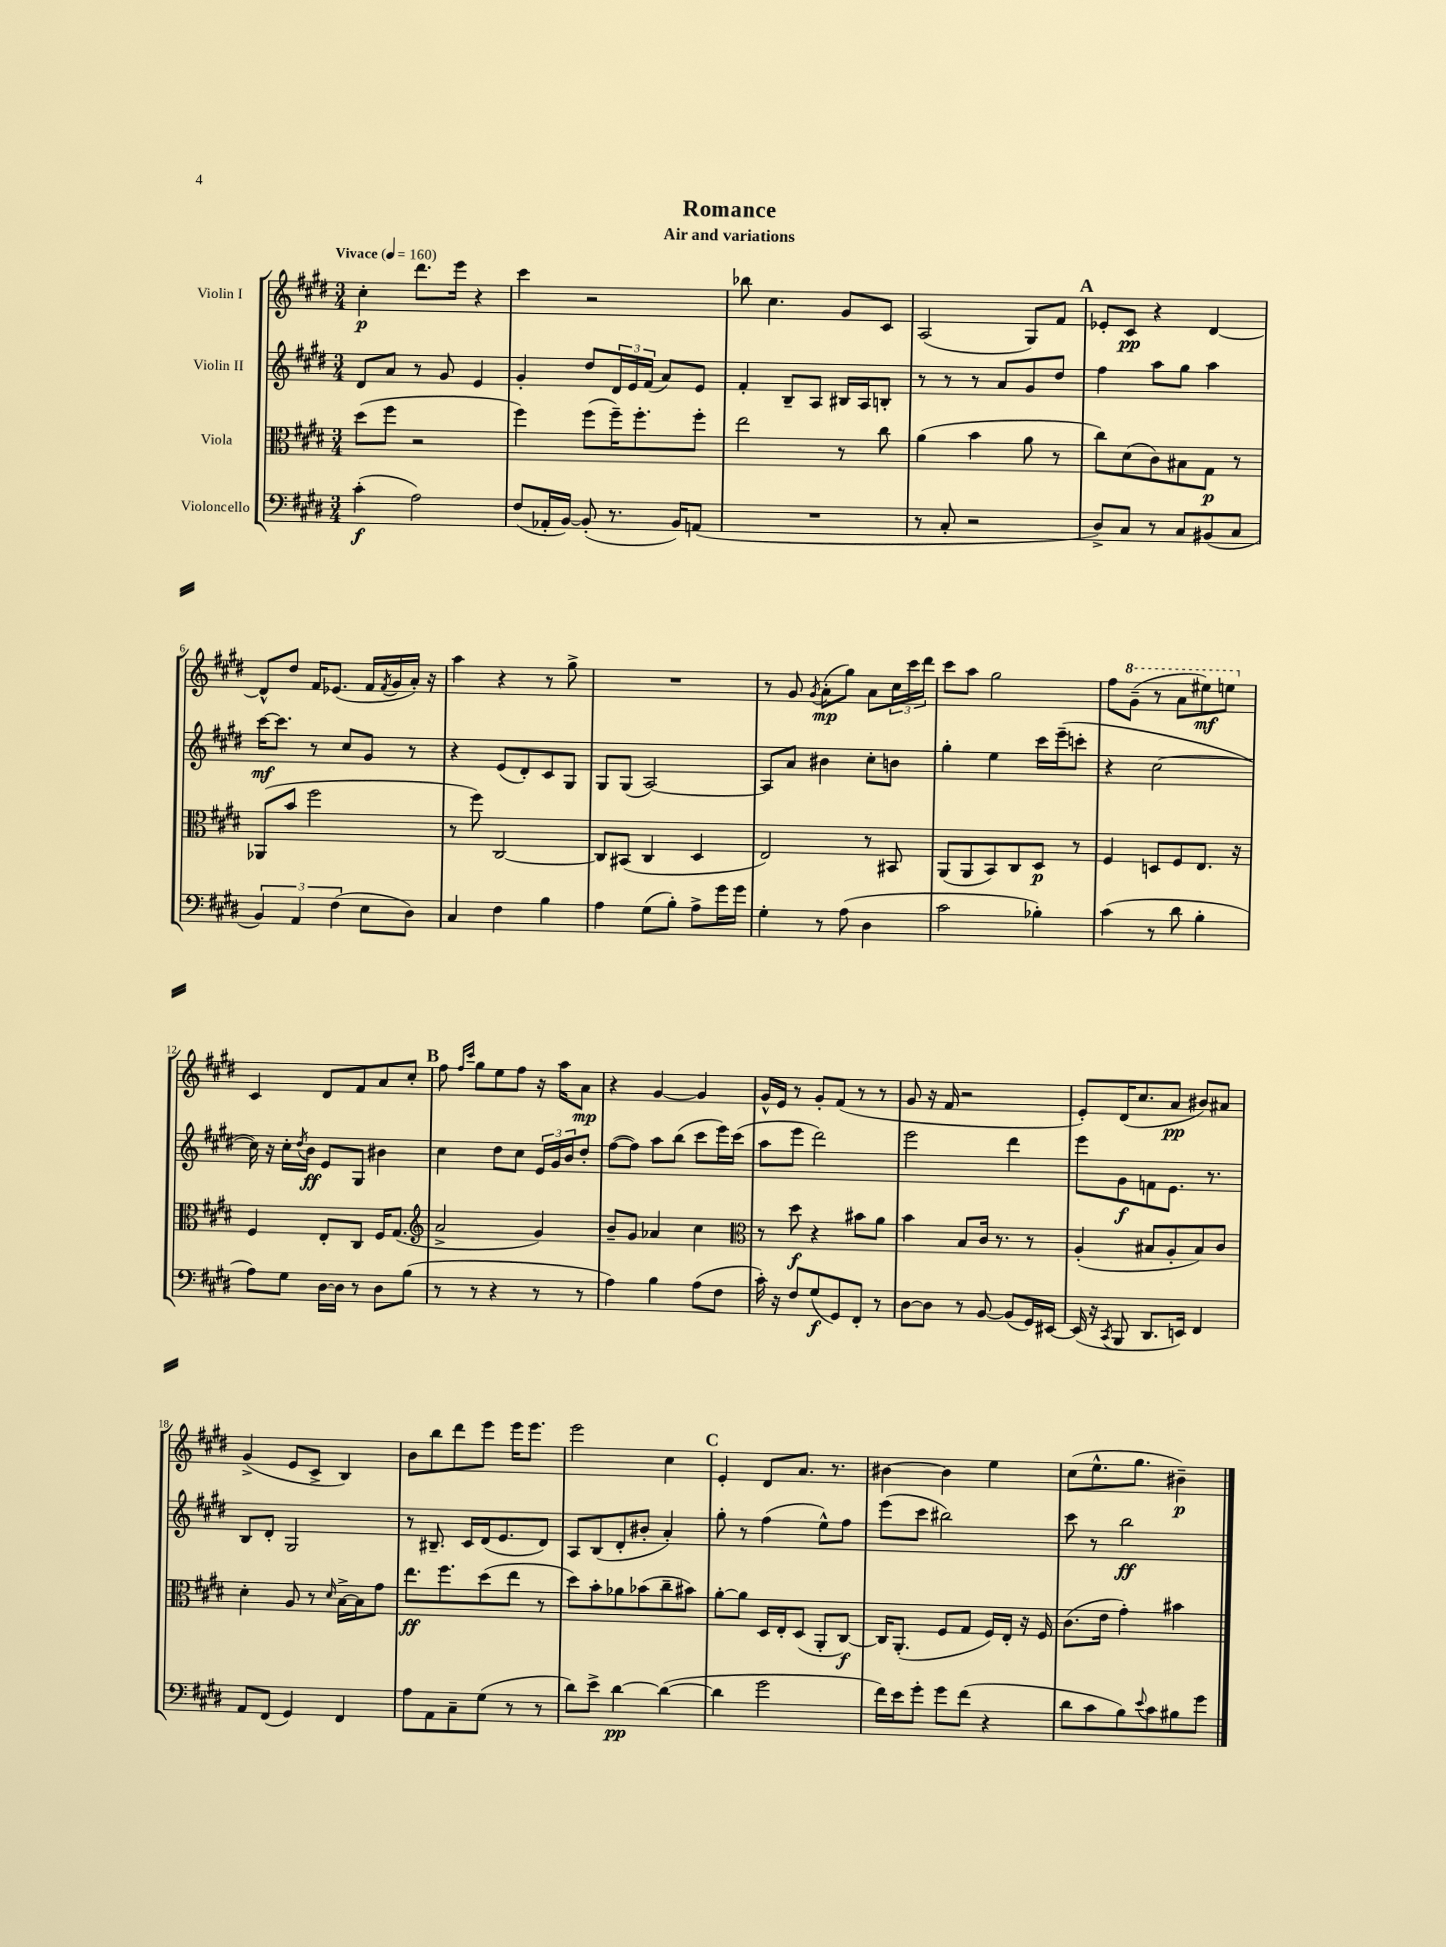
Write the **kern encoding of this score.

**kern	**dynam	**kern	**dynam	**kern	**dynam	**kern	**dynam
*part4	*part4	*part3	*part3	*part2	*part2	*part1	*part1
*staff4	*staff4	*staff3	*staff3	*staff2	*staff2	*staff1	*staff1
*I"Violoncello	*	*I"Viola	*	*I"Violin II	*	*I"Violin I	*
*clefF4	*	*clefC3	*	*clefG2	*	*clefG2	*
*k[f#c#g#d#]	*	*k[f#c#g#d#]	*	*k[f#c#g#d#]	*	*k[f#c#g#d#]	*
*M3/4	*	*M3/4	*	*M3/4	*	*M3/4	*
*MM160	*	*MM160	*	*MM160	*	*MM160	*
=1	=1	=1	=1	=1	=1	=1	=1
!	!	!	!	!	!	!LO:TX:a:B:t=Vivace	!
(4c#'\	f	(8dd#\L	.	8d#/L	.	4cc#'\	p
.	.	8ff#\J	.	8a/J	.	.	.
2A\)	.	2r	.	8r	.	8.ddd#\L	.
.	.	.	.	8g#/	.	.	.
.	.	.	.	.	.	16eee\Jk	.
.	.	.	.	4e/	.	4r	.
=2	=2	=2	=2	=2	=2	=2	=2
(8F#/L	.	4ff#\)	.	4g#'/	.	4ccc#\	.
16AA-X'/L	.	.	.	.	.	.	.
[16BB/JJ)	.	.	.	.	.	.	.
(8BB'/]	.	(8ff#\L	.	8dd#/L	.	2r	.
8.r	.	16ff#~\K)	.	24d#/L	.	.	.
.	.	.	.	24e/	.	.	.
.	.	8.ff#'\	.	.	.	.	.
.	.	.	.	(24f#/JJ	.	.	.
.	.	.	.	8a/L)	.	.	.
16BB/KL)	.	.	.	.	.	.	.
(8AAn/J	.	8ff#'\J	.	8e/J	.	.	.
=3	=3	=3	=3	=3	=3	=3	=3
2.r	.	2ee\	.	4f#'/	.	8bb-X\	.
.	.	.	.	.	.	4.cc#\	.
.	.	.	.	8B~/L	.	.	.
.	.	.	.	8A/J	.	.	.
.	.	8r	.	16B#X/LL	.	8g#/L	.
.	.	.	.	16A/J	.	.	.
.	.	8cc#\	.	8Bn'/J	.	8c#/J	.
=4	=4	=4	=4	=4	=4	=4	=4
8r	.	(4a\	.	8r	.	(2A/	.
8C#'/	.	.	.	8r	.	.	.
2r	.	4b\	.	8r	.	.	.
.	.	.	.	8a/L	.	.	.
.	.	8a\	.	8g#/	.	8G#/L)	.
.	.	8r	.	8dd#/J	.	8f#/J	.
!!LO:REH:place=s1:t=A
=5	=5	=5	=5	=5	=5	=5	=5
8D#^/L)	.	8cc#\L)	.	4ff#\	.	8e-X'/L	.
8C#/J	.	(8d#\	.	.	.	8c#/J	pp
8r	.	8c#\)	.	8aa\L	.	4r	.
8C#/L	.	8B#X\	.	8gg#\J	.	.	.
(8BB#X/	.	8G#\J	p	4aa\	.	[4d#/	.
8C#/J	.	8r	.	.	.	.	.
!!LO:LB:g=z
=6	=6	=6	=6	=6	=6	=6	=6
6BB/)	.	(8AA-X/L	.	[16ccc#\KL	mf	8d#^^/L]	.
.	.	.	.	8.ccc#\J]	.	.	.
.	.	8b/J	.	.	.	8dd#/J	.
6AA/	.	.	.	.	.	.	.
.	.	2ff#\	.	8r	.	16f#/KL	.
.	.	.	.	.	.	(8.e-X/J	.
(6F#\	.	.	.	.	.	.	.
.	.	.	.	8cc#/L	.	.	.
8E\L	.	.	.	8g#/J	.	16f#/LL	.
.	.	.	.	.	.	8qf#/	.
.	.	.	.	.	.	16g#/	.
8D#\J)	.	.	.	8r	.	16a'/JJ)	.
.	.	.	.	.	.	16r	.
=7	=7	=7	=7	=7	=7	=7	=7
4C#/	.	8r	.	4r	.	4aa\	.
.	.	8ff#\)	.	.	.	.	.
4F#\	.	[2C#/	.	(8e/L	.	4r	.
.	.	.	.	8d#'/)	.	.	.
4B\	.	.	.	8c#/	.	8r	.
.	.	.	.	8G#/J	.	8gg#^\	.
=8	=8	=8	=8	=8	=8	=8	=8
4A\	.	8C#/L]	.	8G#/L	.	2.r	.
.	.	(8BB#X/J	.	(8G#/J	.	.	.
(8G#\L	.	4C#/	.	[2A/)	.	.	.
8B'\J)	.	.	.	.	.	.	.
8A^\L	.	4D#/	.	.	.	.	.
16g#\L	.	.	.	.	.	.	.
16g#\JJ	.	.	.	.	.	.	.
=9	=9	=9	=9	=9	=9	=9	=9
4G#'\	.	2E/)	.	8A/L]	.	8r	.
.	.	.	.	8a/J	.	8g#/	.
.	.	.	.	.	.	8qg#/	.
8r	.	.	.	4b#X\	.	(8a'\L	mp
(8A\	.	.	.	.	.	8gg#\J)	.
4D#\	.	8r	.	8cc#'\L	.	8a\L	.
.	.	8BB#X/	.	8bn\J	.	24cc#\L	.
.	.	.	.	.	.	24ccc#\	.
.	.	.	.	.	.	24ddd#\JJ	.
=10	=10	=10	=10	=10	=10	=10	=10
2c#\	.	(8AA/L	.	4gg#'\	.	8ccc#\L	.
.	.	8AA/	.	.	.	8aa\J	.
.	.	8BB/)	.	4ee\	.	2gg#\	.
.	.	8C#/	.	.	.	.	.
4B-X'\)	.	8D#/J	p	16ccc#\LL	.	.	.
.	.	.	.	(16eee~\J	.	.	.
.	.	8r	.	8cccn'\J	.	.	.
=11	=11	=11	=11	=11	=11	=11	=11
(4c#\	.	4F#/	.	4r	.	8ff#\L	.
*	*	*	*	*	*	*8va	*
.	.	.	.	.	.	(8gg#~\J	.
8r	.	8Dn/L	.	[2cc#\	.	8r	.
8d#\	.	8F#/	.	.	.	8aa\L	.
4B'\	.	8.E/J	.	.	.	8eee#X\)	mf
.	.	.	.	.	.	8eeen\J	.
.	.	16r	.	.	.	.	.
!!LO:LB:g=z
=12	=12	=12	=12	=12	=12	=12	=12
*	*	*	*	*	*	*X8va	*
8A\L)	.	4F#/	.	16cc#\])	.	4c#/	.
.	.	.	.	16r	.	.	.
8G#\J	.	.	.	16cc#'\LL	.	.	.
.	.	.	.	8qdd#/	.	.	.
.	.	.	.	16b\JJ	ff	.	.
[16D#\LL	.	8E'/L	.	8e/L	.	8d#/L	.
16D#\JJ]	.	.	.	.	.	.	.
8r	.	8C#/J	.	8G#/J	.	8f#/	.
8D#\L	.	16F#/KL	.	4b#X\	.	8a/	.
.	.	(8.G#/J	.	.	.	.	.
(8B\J	.	.	.	.	.	8cc#'/J	.
!!LO:REH:place=s1:t=B
=13	=13	=13	=13	=13	=13	=13	=13
*	*	*clefG2	*	*	*	*	*
8r	.	2a^/	.	4cc#\	.	8ff#\	.
.	.	.	.	.	.	16qqff#/LL	.
.	.	.	.	.	.	16qqccc#/JJ	.
8r	.	.	.	.	.	8gg#\L	.
4r	.	.	.	8dd#\L	.	8ee\	.
.	.	.	.	8cc#\J	.	8ff#\J	.
8r	.	4g#/)	.	24e/LL	.	16r	.
.	.	.	.	24g#/	.	.	.
.	.	.	.	.	.	16aa\KL	.
.	.	.	.	24b/J	.	.	.
8r	.	.	.	8dd#'/J	.	8a\J	mp
=14	=14	=14	=14	=14	=14	=14	=14
4A\)	.	8b~/L	.	([8ff#\L	.	4r	.
.	.	8g#/J	.	8ff#\J])	.	.	.
4B\	.	4a-X/	.	8aa\L	.	[4g#/	.
.	.	.	.	(8bb\J	.	.	.
(8A\L	.	4cc#\	.	8ccc#\L	.	4g#/]	.
8F#\J	.	.	.	16eee\L)	.	.	.
.	.	.	.	(16ccc#\JJ	.	.	.
=15	=15	=15	=15	=15	=15	=15	=15
*	*	*clefC3	*	*	*	*	*
16c#'\)	.	8r	.	8aa\L	.	16g#^^/LL	.
16r	.	.	.	.	.	16e/JJ	.
8F#/L	.	8dd#\	f	8eee\J	.	8r	.
(8G#/	f	4r	.	2ddd#\)	.	8g#'/L	.
8GG#/)	.	.	.	.	.	(8f#/J	.
8FF#'/J	.	8b#X\L	.	.	.	8r	.
8r	.	8a\J	.	.	.	8r	.
=16	=16	=16	=16	=16	=16	=16	=16
[8D#\L	.	4b\	.	2eee\	.	8g#/	.
8D#\J]	.	.	.	.	.	16r	.
.	.	.	.	.	.	16f#/	.
8r	.	8B/L	.	.	.	2r	.
[8BB/	.	16c#/Jk	.	.	.	.	.
.	.	8.r	.	.	.	.	.
(8BB/L]	.	.	.	4ddd#\	.	.	.
16GG#/L)	.	8r	.	.	.	.	.
[16EE#X/JJ	.	.	.	.	.	.	.
=17	=17	=17	=17	=17	=17	=17	=17
(16EE#/]	.	(4A'/	.	8eee\L	.	8e'/L)	.
16r	.	.	.	.	.	.	.
8qCC#/	.	.	.	.	.	.	.
8BBB/	.	.	.	8g#\	f	(16d#/K	.
.	.	.	.	.	.	8.cc#/	.
8.DD#/L	.	8B#X/L	.	8fn\	.	.	.
.	.	8A'/	.	8.e\J	.	8a/J	pp
16EEn/Jk)	.	.	.	.	.	.	.
4FF#/	.	8B#/)	.	.	.	8b#X/L)	.
.	.	.	.	8.r	.	.	.
.	.	8c#/J	.	.	.	8a#X/J	.
!!LO:LB:g=z
=18	=18	=18	=18	=18	=18	=18	=18
8AA/L	.	4d#'\	.	8B/L	.	(4g#^/	.
(8FF#/J	.	.	.	8d#'/J	.	.	.
4GG#/)	.	8A/	.	2G#/	.	8e/L	.
.	.	8r	.	.	.	8c#^/J	.
.	.	16qqd#/	.	.	.	.	.
4FF#/	.	[16B^\LL	.	.	.	4B/)	.
.	.	16B\J]	.	.	.	.	.
.	.	8g#\J	.	.	.	.	.
=19	=19	=19	=19	=19	=19	=19	=19
8A\L	.	8.ee\L	ff	8r	.	8b\L	.
8AA\	.	.	.	8.B#X~/	.	8bb\	.
.	.	8.ff#\	.	.	.	.	.
8C#~\	.	.	.	.	.	8ddd#\	.
.	.	.	.	16c#/LL	.	.	.
(8G#\J	.	(8dd#\	.	(16d#/J	.	8eee\J	.
.	.	.	.	8.e/	.	.	.
8r	.	8ee\J	.	.	.	16eee\KL	.
.	.	.	.	.	.	8.eee\J	.
8r	.	8r	.	8d#/J)	.	.	.
=20	=20	=20	=20	=20	=20	=20	=20
8d#\L)	.	8dd#\L)	.	8A/L	.	2eee\	.
8e^\J	.	8b'\	.	(8B/	.	.	.
[4d#\	pp	8a-X\	.	8d#'/	.	.	.
.	.	(8b-X\	.	8b#X'/J	.	.	.
(4d#\_	.	8cc#~\	.	4a'/)	.	4cc#\	.
.	.	8b#X\J)	.	.	.	.	.
!!LO:REH:place=s1:t=C
=21	=21	=21	=21	=21	=21	=21	=21
4d#\]	.	[8a'\L	.	8gg#'\	.	4e'/	.
.	.	8a\J]	.	8r	.	.	.
2g#\	.	16D#/LL	.	(4ff#\	.	8d#/L	.
.	.	16E'/J	.	.	.	.	.
.	.	(8D#/J	.	.	.	8.a/J	.
.	.	8AA'/L	.	8ee^^\L)	.	.	.
.	.	.	.	.	.	8.r	.
.	.	[8C#/J)	f	8ff#\J	.	.	.
=22	=22	=22	=22	=22	=22	=22	=22
16f#\LL)	.	16C#/KL]	.	(8eee\L	.	[4b#X\	.
16e\J	.	(8.AA'/J	.	.	.	.	.
8g#'\J	.	.	.	8ccc#\J	.	.	.
8g#\L	.	8F#/L	.	2bb#X\)	.	4b#\]	.
(8f#\J	.	8G#/J	.	.	.	.	.
4r	.	16F#/LL)	.	.	.	4ee\	.
.	.	16E'/JJ	.	.	.	.	.
.	.	16r	.	.	.	.	.
.	.	16F#/	.	.	.	.	.
=23	=23	=23	=23	=23	=23	=23	=23
8d#\L	.	(8.c#\L	.	8ccc#\	.	(8cc#\L	.
8c#\	.	.	.	8r	.	8.ee^^\	.
.	.	16e\Jk	.	.	.	.	.
8B\)	.	4g#'\)	.	2bb\	ff	.	.
.	.	.	.	.	.	8.gg#\J	.
8qqe/	.	.	.	.	.	.	.
8c#\	.	.	.	.	.	.	.
8B#X\	.	4b#X\	.	.	.	4b#X~\)	p
8g#\J	.	.	.	.	.	.	.
==	==	==	==	==	==	==	==
*-	*-	*-	*-	*-	*-	*-	*-
